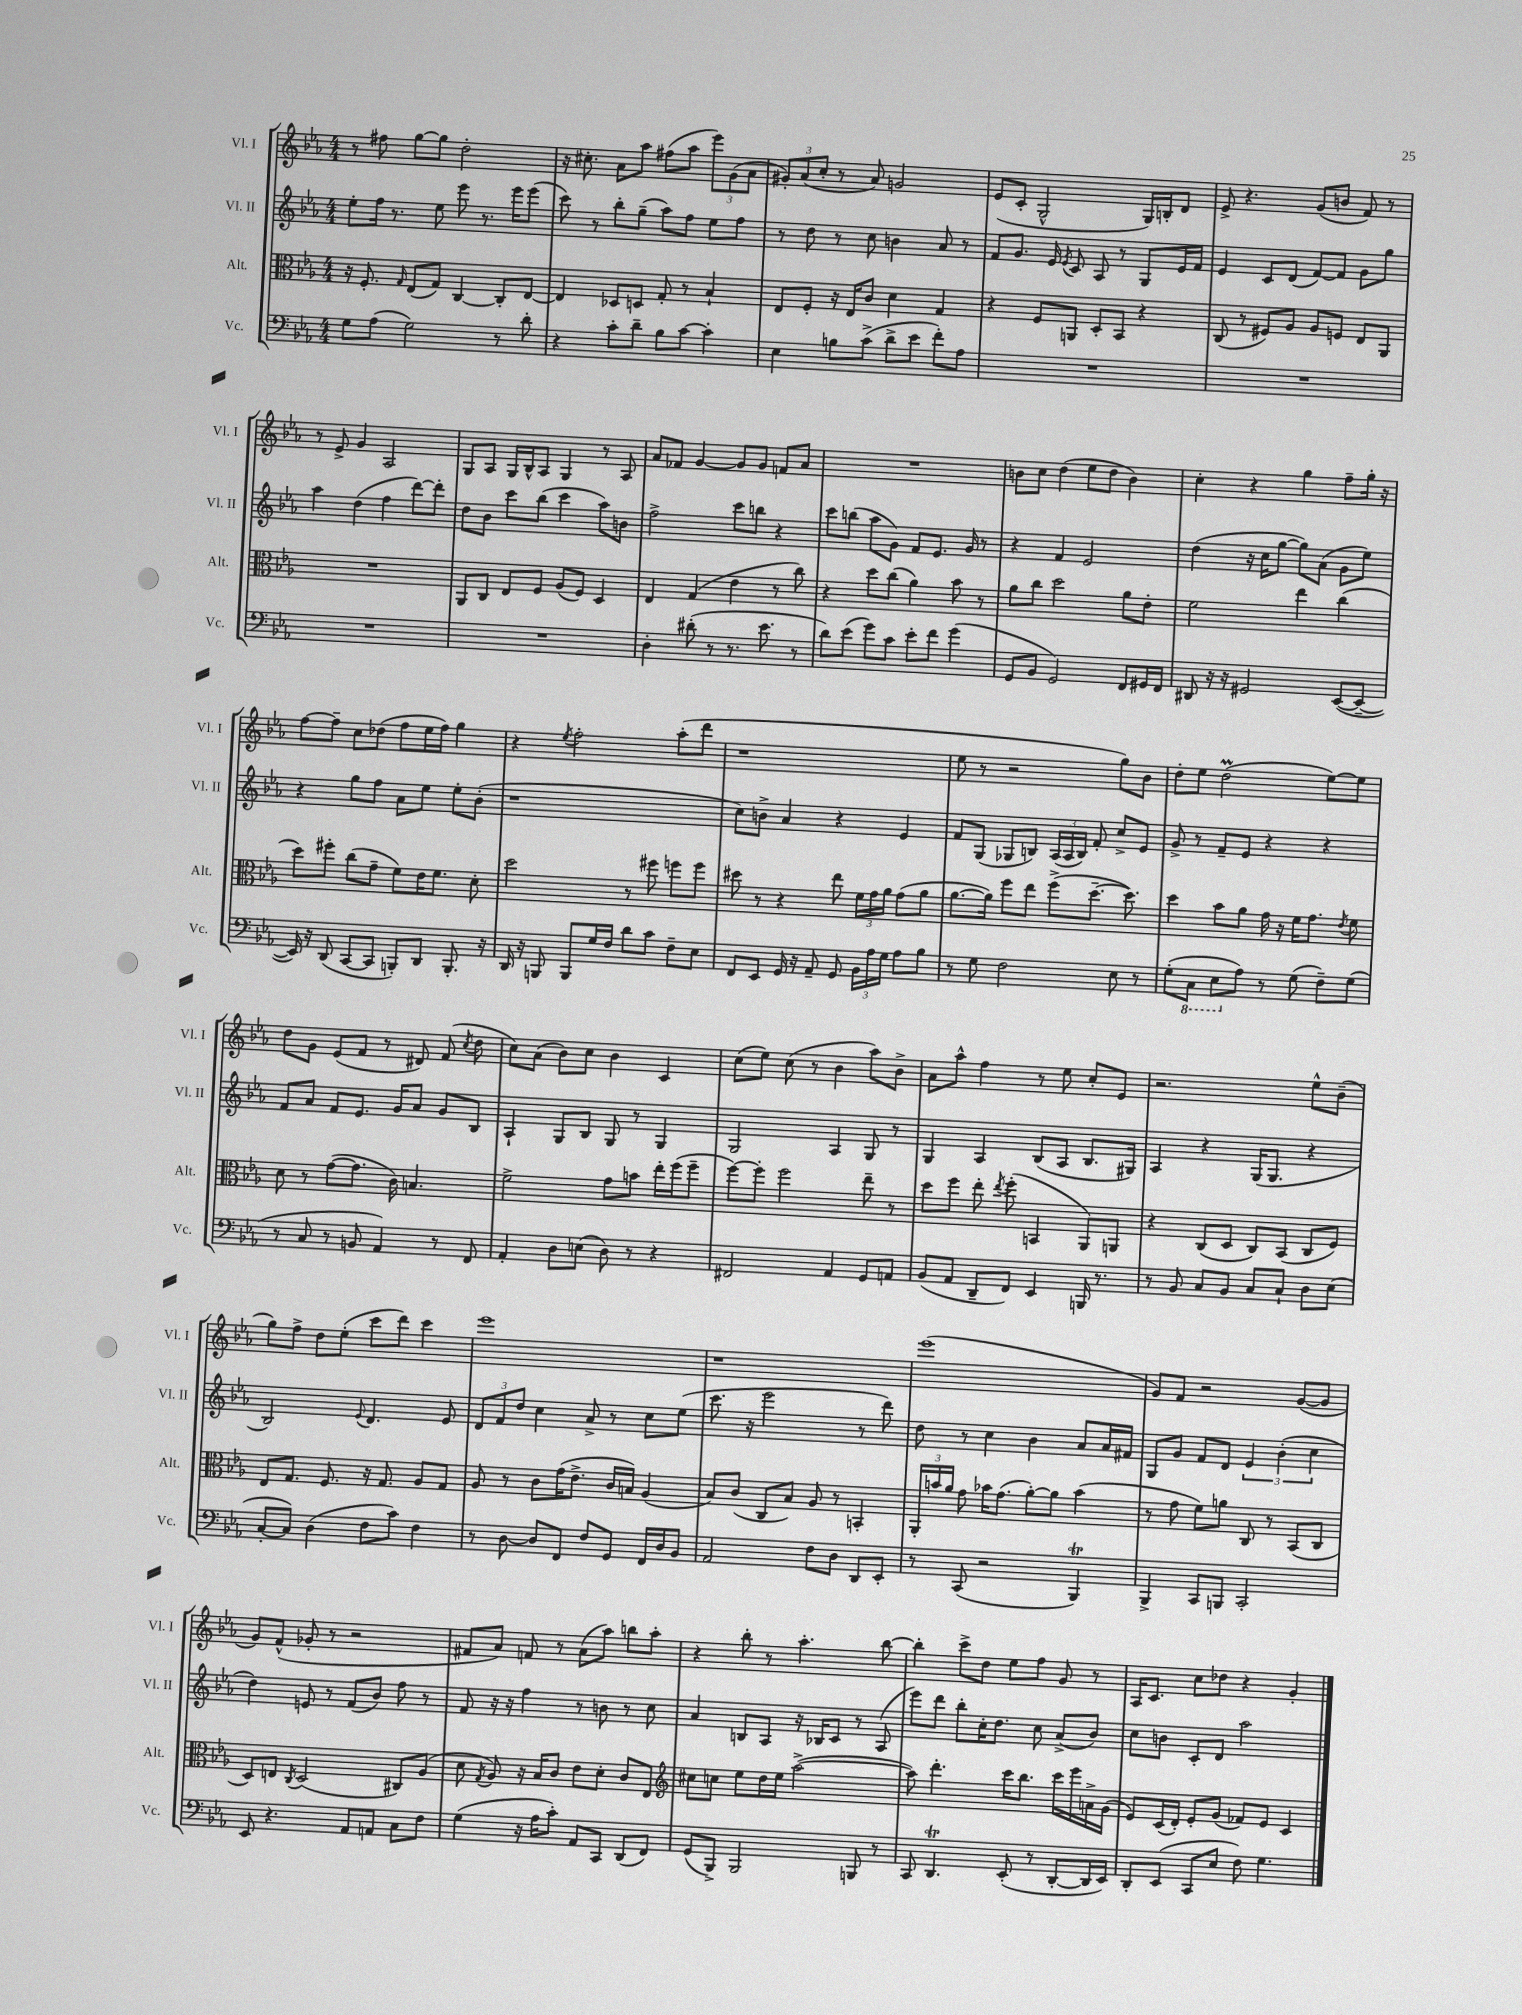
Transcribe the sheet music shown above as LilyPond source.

<<
\new StaffGroup <<
\new Staff = "s0" \with { instrumentName = "Vl. I" shortInstrumentName = "Vl. I" } {
    \clef treble \key ees \major \numericTimeSignature \time 4/4
    \autoBeamOff r8 fis''8 g''8[~ g''8] d''2-. |
    r16 cis''8.-. aes'8[ aes''8] fis''8[( aes''8] \tuplet 3/2 { ees'''8[) g'8( aes'8] } |
    \tuplet 3/2 { gis'8[-.) aes'8( c''8]-. } r8 aes'8) g'2 |
    ees'8[( c'8]-. g2-^ g16[) b16-. d'8] |
    ees'8-> r4. g'8[( b'8] f'8) r8 |
    r8 ees'8-> g'4 aes2 |
    g8[ aes8] g16[ bes16-^ aes8] g4 r8 aes8 |
    aes'8[ fes'8] g'4~ g'8[ g'8] f'8[ aes'8] |
    R1 |
    b'8[ c''8] d''4( ees''8[ d''8] b'4) |
    c''4-. r4 g''4 f''8[-- g''16]-. r16 |
    f''8[~ f''8]-- c''8[ des''8]( f''8[ ees''16 f''16]) g''4 |
    r4 \acciaccatura { ees''8 } f''2-. aes''8[-.( d'''8] |
    r1 |
    ees''8 r8 r2 g''8[) bes'8] |
    d''8[-. ees''8] d''2\prall( ees''8[~) ees''8] |
    d''8[ g'8] ees'8[( f'8] r8 dis'8) f'8( \acciaccatura { c''8 } d''8 |
    c''8[) aes'8]( bes'8[) c''8] bes'4 c'4 |
    c''8[( ees''8]) c''8( r8 bes'4 aes''8[) bes'8]-> |
    aes'8[ aes''8]-^ f''4 r8 ees''8 c''8[-. ees'8] |
    r2. ees''8[-^ bes'8]--( |
    g''8[) f''8]-> d''8[ ees''8]-.( c'''8[ d'''8]) c'''4 |
    ees'''1 |
    r1 |
    ees'''1( |
    g'8[) f'8] r2 g'8[~( g'8] |
    g'8[) f'8]-^( ges'8-. r8 r2 |
    fis'8[ aes'8]) f'8 r8 aes'8[( aes''8]) b''8[ aes''8]-. |
    r4 bes''8-. r8 aes''4.-. bes''8~ |
    bes''4-. c'''8[-> d''8] ees''8[ f''8] g'8 r8 |
    aes16[ c'8.] c''8[ des''8] r4 g'4-. \bar "|." |
}
\new Staff = "s1" \with { instrumentName = "Vl. II" shortInstrumentName = "Vl. II" } {
    \clef treble \key ees \major \numericTimeSignature \time 4/4
    \autoBeamOff ees''8[-. f''16] r8. ees''8 ees'''8 r8. ees'''16[ ees'''8]( |
    c'''8) r8 bes''8[-. g''8]--( aes''8[) f''8] ees''8[ f''8] |
    r8 d''8 r8 c''8 b'4 aes'8 r8 |
    f'8[ g'8.] ees'16 \acciaccatura { ees'8 } c'8 aes8 r8 g8[ ees'16 f'16] |
    ees'4 c'8[ d'8]( f'8[~) f'8] g'8[ g''8] |
    aes''4 d''4( f''4 d'''8[~) d'''8]-. |
    d''8[ bes'8] c'''8[ bes''8]( c'''4 aes''8[) b'8] |
    f''2-> c'''8[ b''8] r4 |
    c'''8[ b''8]( aes''8[ g'8]) f'8[ ees'8.] g'16 r8 |
    r4 f'4 ees'2 |
    d''4( r16 c''16[ g''8]~ g''8[) aes'8]( g'8[ ees''8]) |
    r4 g''8[ f''8] aes'8[ ees''8] ees''8[-. bes'8]-.( |
    r1 |
    c''8[) b'8]-> aes'4 r4 ees'4 |
    f'8[ g8]( ges8[ b8]) \tuplet 3/2 { aes16[( aes16 b16]) } f'8-. c''8[-> ees'8] |
    g'8-> r8 f'8[-- ees'8] r4 r4 |
    f'8[ aes'8] f'8[ ees'8.] g'16[ aes'8] g'8[ bes8] |
    aes4-! g8[ bes8] g8 r8 g4 |
    g2 aes4 g8 r8 |
    g4 aes4 bes8[( aes8] bes8.[ gis16]) |
    aes4 r4 g16[( g8.] r4 |
    bes2) \appoggiatura { ees'8 } d'4. ees'8 |
    \tuplet 3/2 { d'8[ f'8 d''8] } c''4 aes'8-> r8 c''8[ ees''8]( |
    c'''8. r16 ees'''2 r8 d'''8) |
    d''8 r8 c''4 bes'4 aes'8[ aes'16 fis'16] |
    g8[ g'8] f'8[ d'8] \tuplet 3/2 { ees'4 bes'4-.( c''4 } |
    d''4) e'8 r8 f'8[( bes'8]) f''8 r8 |
    f'8 r16 r16 f''4 r8 b'8 r8 c''8 |
    aes'4 b8[ aes8] r16 bes16[ c'8] r8 aes8( |
    ees'''8[) d'''8] bes''8[-. c''16-. d''8.] c''8 aes'8[->( bes'8]) |
    c''8[ b'8] c'8[-. d'8] aes''2 \bar "|." |
}
\new Staff = "s2" \with { instrumentName = "Alt." shortInstrumentName = "Alt." } {
    \clef alto \key ees \major \numericTimeSignature \time 4/4
    \autoBeamOff r16 f8.-. \grace { g16 } ees8[( g8]) c4~ c8[-. ees8]~ |
    ees4 des8[ d8] g8-. r8 bes4-! |
    ees8[ f8]-. r16 ees16[ c'8] d'4 g4 |
    r4 f8[ a,8] d8[-. bes,8] r4 |
    c8( r8 fis8[) aes8] aes8[ f8] ees8[ aes,8] |
    R1 |
    aes,8[ c8] ees8[ f8] aes8[( f8]) d4 |
    ees4 g4( ees'4 r8 c''8) |
    r4 d''8[ c''8]( aes'4) bes'8 r8 |
    aes'8[ c''8] d''2 aes'8[ ees'8]-. |
    f'2 ees''4 c''4( |
    d''8[) fis''8]-. c''8[( g'8]-- f'8[) ees'16 f'8.] d'8-. |
    d''2 r8 fis''8 f''8[ f''8] |
    dis''8 r8 r4 ees''8 \tuplet 3/2 { f'16[ g'16 aes'16] } g'8[( aes'8] |
    aes'8.[~ aes'16]) f''8[ ees''8] f''8[->( d''8.]~-- d''8.) |
    d''4 bes'8[ aes'8] g'16 r16 f'16[ g'8.] \acciaccatura { ees'8 } f'8 |
    d'8 r8 g'8[~( g'8.] c'16) b4. |
    f'2-> g'8[ b'8] ees''16[-. f''16( f''8]-- |
    f''8[~) f''8]-. f''2 ees''8-- r8 |
    d''8[ f''8] ees''8-. \acciaccatura { ees''8 } f''8-.( b,4 aes,8[) a,8] |
    r4 c8[( d8] c8[) bes,8]( c8[ f8]) |
    ees8[ g8.] f8. r16 g8. aes8[ g8] |
    aes8 r8 c'8[ g'16( ees'8.]-> c'16[ b16]) aes4( |
    bes8[) c'8]( c8[ bes8]) aes8 r8 b,4-. |
    \tuplet 3/2 { aes,16[-. b'16 aes'16] } g'8 bes'16[ g'8.]( aes'8[~-.) aes'8] bes'4( |
    r8 g'8 f'8[) a'8] c8 r8 bes,8[( c8] |
    d8[) e8] \acciaccatura { c8 } d2( cis8[) aes8]( |
    d'8 \acciaccatura { g8 } aes8) r16 bes16[ c'8] ees'8[ d'8]-. c'8[ ees8] |
    \clef treble cis''8[ c''8] ees''8[ d''16 ees''16] aes''2~->( |
    aes''8) d'''4.-. c'''16[ bes''8.] c'''16[ ees'''16 a'16-> g'16]( |
    ees'8[) c'16( d'16]-.) ees'8[-. g'8]( fes'8[) ees'8] c'4 \bar "|." |
}
\new Staff = "s3" \with { instrumentName = "Vc." shortInstrumentName = "Vc." } {
    \clef bass \key ees \major \numericTimeSignature \time 4/4
    \autoBeamOff g8[ aes8]( g2) r8 d'8-. |
    r4 c'8[-. d'8]-- bes8[ c'8]~ c'4-. |
    ees4 b8[ c'8]->( d'8[-> ees'8] f'8[-.) aes8] |
    R1 |
    R1 |
    R1 |
    R1 |
    d4-. dis'8-.( r8 r8. ees'8. r8 |
    d'8[) ees'8]( g'8[) c'8] ees'8[-. f'8] g'4( |
    g,8[ bes,8] g,2) f,8[ gis,16 f,16] |
    dis,8 r16 r16 gis,2 ees,8[~( ees,8]~-- |
    ees,16) r16 d,8( c,8[~ c,8] b,,8[-.) d,8] b,,8.-. r16 |
    d,16 r16 b,,8 b,,8[ g16 f16] d'8[ c'8] f8[-- ees8] |
    f,8[ ees,8] g,16 r16 aes,8-- g,8 \tuplet 3/2 { bes,16[ aes16 g16] } aes8[ bes8] |
    r8 g8 f2 ees8 r8 |
    g8[-.( \ottava #-1 c,8] ees,8[ \ottava #0 aes8]) r8 g8( f8[--) g8]( |
    r8 c8 r8 b,8 aes,4) r8 f,8 |
    aes,4-. d8[ e8]( d8) r8 r4 |
    fis,2 aes,4 g,8[ a,8] |
    bes,8[( aes,8] d,8[-- f,8]) ees,4 b,,16 r8. |
    r8 bes,8 c8[ bes,8] c8[ c8]-! d8[ ees8]( |
    c8[~-. c8]) d4( f8[ c'8]) f4 |
    r8 d8~ d8[ f,8] f8[ g,8] f,16[ d16 bes,8] |
    aes,2 f8[ d8] d,8[ ees,8]-. |
    r8 c,8( r2 bes,,4\trill) |
    bes,,4-> c,8[ b,,8] c,2-. |
    ees,8 r4. aes,8[ a,8] c8[ f8] |
    g4( r16 aes16[ c'8]-.) aes,8[ c,8] d,8[( f,8]) |
    g,8[( bes,,8]->) bes,,2 b,,8 r8 |
    c,8 d,4.\trill ees,8-.( r8 d,8[~-. d,16 ees,16]) |
    d,8[-. ees,8]( c,8[ ees8] f8) g4. \bar "|." |
}
>>
>>
\layout { \context { \Score \remove "Bar_number_engraver" } }
